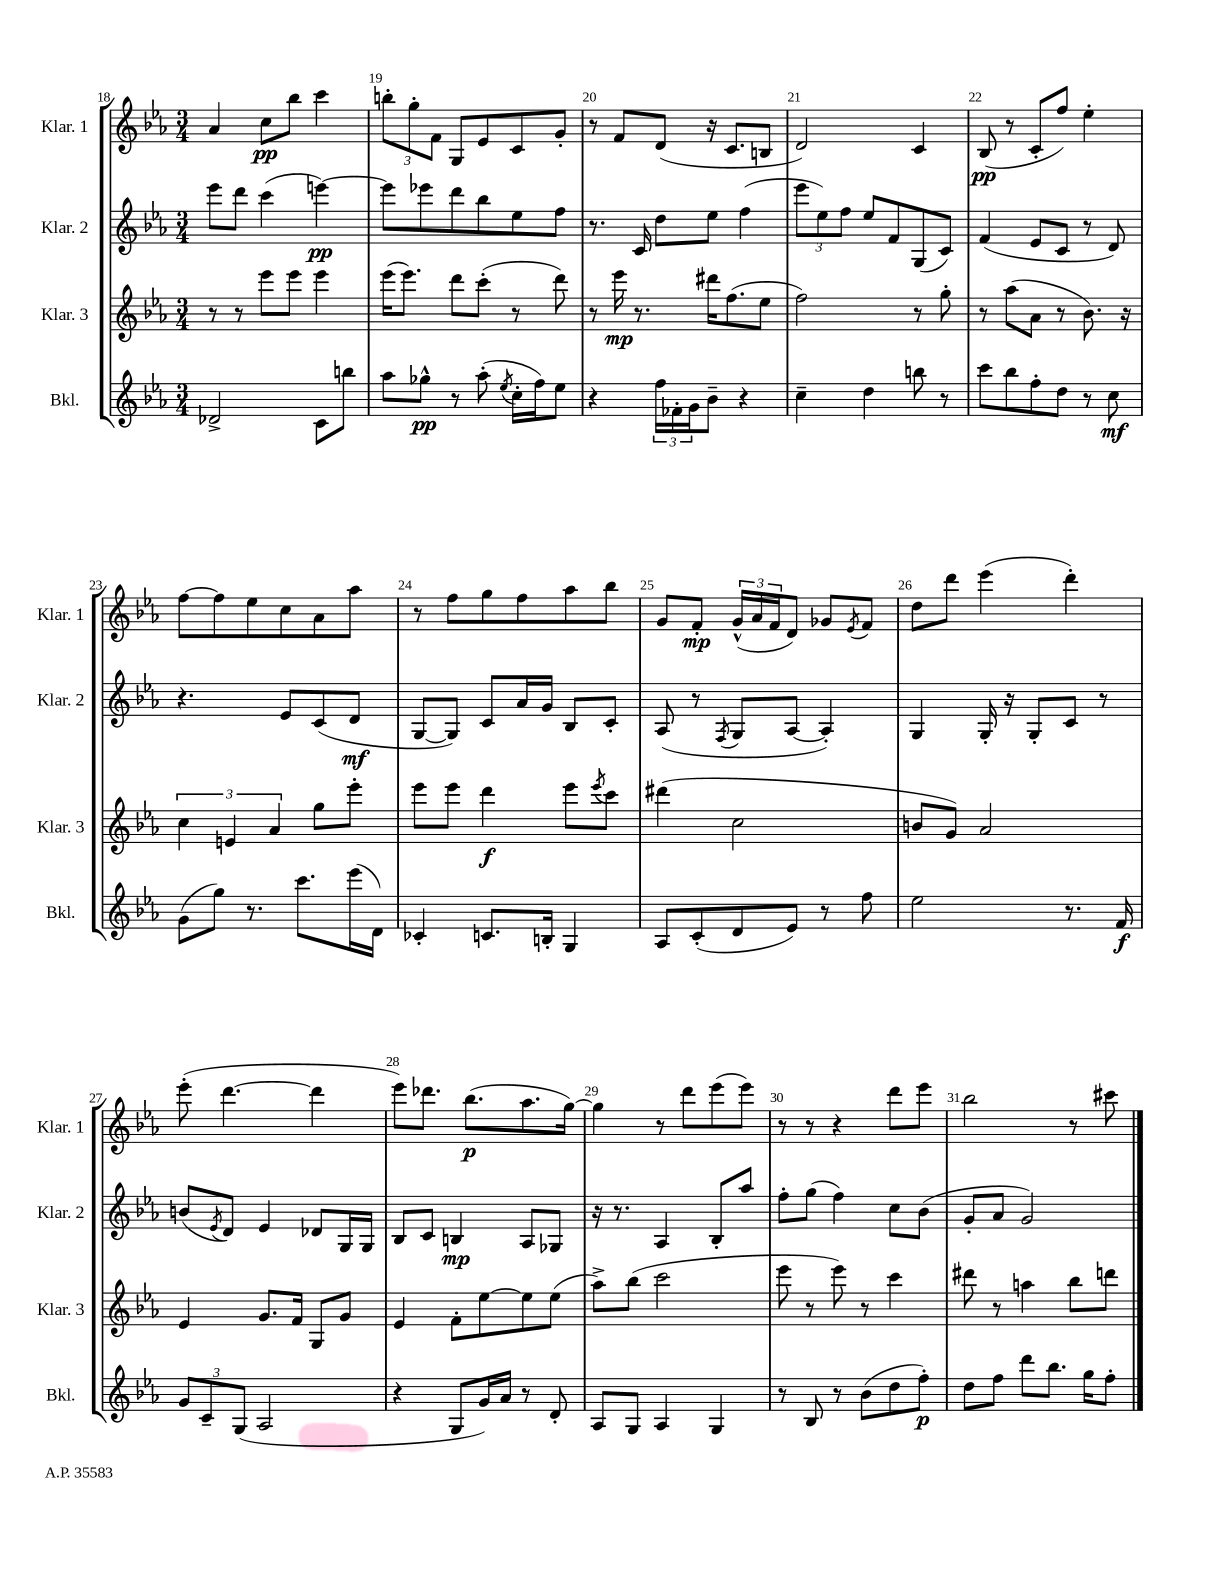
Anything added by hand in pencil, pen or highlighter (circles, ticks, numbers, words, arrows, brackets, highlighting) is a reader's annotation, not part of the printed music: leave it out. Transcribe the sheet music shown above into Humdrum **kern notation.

**kern	**dynam	**kern	**dynam	**kern	**dynam	**kern	**dynam
*part4	*part4	*part3	*part3	*part2	*part2	*part1	*part1
*staff4	*staff4	*staff3	*staff3	*staff2	*staff2	*staff1	*staff1
*I"Bkl.	*	*I"Klar. 3	*	*I"Klar. 2	*	*I"Klar. 1	*
*I'Bkl.	*	*I'Klar. 3	*	*I'Klar. 2	*	*I'Klar. 1	*
*clefG2	*	*clefG2	*	*clefG2	*	*clefG2	*
*k[b-e-a-]	*	*k[b-e-a-]	*	*k[b-e-a-]	*	*k[b-e-a-]	*
*M3/4	*	*M3/4	*	*M3/4	*	*M3/4	*
=18	=18	=18	=18	=18	=18	=18	=18
2d-X^/	.	8r	.	8eee-\L	.	4a-/	.
.	.	8r	.	8ddd\J	.	.	.
.	.	8eee-\L	.	(4ccc\	.	8cc\L	pp
.	.	8eee-\J	.	.	.	8bb-\J	.
8c\L	.	4eee-\	.	[4eeen\)	pp	4ccc\	.
8bbn\J	.	.	.	.	.	.	.
=19	=19	=19	=19	=19	=19	=19	=19
8aa-\L	.	(16eee-\KL	.	8eee\L]	.	12bbn'\L	.
.	.	8.eee-\J)	.	.	.	.	.
.	.	.	.	.	.	12gg'\	.
8gg-X^^\J	pp	.	.	8eee-X\	.	.	.
.	.	.	.	.	.	12f\J	.
8r	.	8ddd\L	.	8ddd\	.	8G/L	.
(8aa-'\	.	(8ccc'\J	.	8bb-\	.	8e-/	.
8qee-/	.	.	.	.	.	.	.
16cc'\LL	.	8r	.	8ee-\	.	8c/	.
16ff\J)	.	.	.	.	.	.	.
8ee-\J	.	8ddd\)	.	8ff\J	.	8g'/J	.
=20	=20	=20	=20	=20	=20	=20	=20
4r	.	8r	.	8.r	.	8r	.
.	.	16eee-\	mp	.	.	8f/L	.
.	.	8.r	.	16c/	.	.	.
24ff\LL	.	.	.	8dd\L	.	(8d/J	.
24f-X'\	.	.	.	.	.	.	.
24g\J	.	.	.	.	.	.	.
8b-~\J	.	16ddd#X\KL	.	8ee-\J	.	16r	.
.	.	(8.ff\	.	.	.	8.c/L	.
4r	.	.	.	(4ff\	.	.	.
.	.	8ee-\J	.	.	.	8Bn/J	.
=21	=21	=21	=21	=21	=21	=21	=21
4cc~\	.	2ff\)	.	12eee-\L	.	2d/)	.
.	.	.	.	12ee-\)	.	.	.
.	.	.	.	12ff\J	.	.	.
4dd\	.	.	.	8ee-/L	.	.	.
.	.	.	.	8f/	.	.	.
8bbn\	.	8r	.	(8G/	.	4c/	.
8r	.	8gg'\	.	8c/J)	.	.	.
=22	=22	=22	=22	=22	=22	=22	=22
8ccc\L	.	8r	.	(4f/	.	(8B-/	pp
8bb-\	.	(8aa-\L	.	.	.	8r	.
8ff'\	.	8a-\J	.	8e-/L	.	8c'/L	.
8dd\J	.	8r	.	8c/J	.	8ff/J)	.
8r	.	8.b-\)	.	8r	.	4ee-'\	.
8cc\	mf	.	.	8d/)	.	.	.
.	.	16r	.	.	.	.	.
!!LO:LB:g=z
=23	=23	=23	=23	=23	=23	=23	=23
(8g\L	.	6cc\	.	4.r	.	[8ff\L	.
8gg\J)	.	.	.	.	.	8ff\]	.
.	.	6en/	.	.	.	.	.
8.r	.	.	.	.	.	8ee-\	.
.	.	6a-/	.	.	.	.	.
.	.	.	.	8e-/L	.	8cc\	.
8.ccc\L	.	.	.	.	.	.	.
.	.	8gg\L	.	(8c/	.	8a-\	.
(16eee-\L	.	8eee-'\J	.	8d/J	mf	8aa-\J	.
16d\JJ)	.	.	.	.	.	.	.
=24	=24	=24	=24	=24	=24	=24	=24
4c-X'/	.	8eee-\L	.	[8G/L	.	8r	.
.	.	8eee-\J	.	8G/J])	.	8ff\L	.
8.cn/L	.	4ddd\	f	8c/L	.	8gg\	.
.	.	.	.	16a-/L	.	8ff\	.
16Bn'/Jk	.	.	.	16g/JJ	.	.	.
4G/	.	8eee-\L	.	8B-/L	.	8aa-\	.
.	.	8qeee-/	.	.	.	.	.
.	.	8ccc\J	.	8c'/J	.	8bb-\J	.
=25	=25	=25	=25	=25	=25	=25	=25
8A-/L	.	(4ddd#X\	.	(8A-/	.	8g/L	.
(8c'/	.	.	.	8r	.	8f'/J	mp
.	.	.	.	8qF/	.	.	.
8d/	.	2cc\	.	8G/L	.	(24g^^/LL	.
.	.	.	.	.	.	24a-/	.
.	.	.	.	.	.	24f/J	.
8e-/J)	.	.	.	[8A-/J	.	8d/J)	.
8r	.	.	.	4A-'/])	.	8g-X/L	.
.	.	.	.	.	.	8qe-/	.
8ff\	.	.	.	.	.	8f/J	.
=26	=26	=26	=26	=26	=26	=26	=26
2ee-\	.	8bn/L	.	4G/	.	8dd\L	.
.	.	8g/J)	.	.	.	8ddd\J	.
.	.	2a-/	.	16G'/	.	(4eee-\	.
.	.	.	.	16r	.	.	.
.	.	.	.	8G'/L	.	.	.
8.r	.	.	.	8c/J	.	4ddd'\)	.
.	.	.	.	8r	.	.	.
16f/	f	.	.	.	.	.	.
!!LO:LB:g=z
=27	=27	=27	=27	=27	=27	=27	=27
12g/L	.	4e-/	.	(8bn/L	.	(8eee-'\	.
12c~/	.	.	.	.	.	.	.
.	.	.	.	8qe-/	.	.	.
.	.	.	.	8d/J)	.	[4.ddd\	.
(12G/J	.	.	.	.	.	.	.
2A-/	.	8.g/L	.	4e-/	.	.	.
.	.	16f/Jk	.	.	.	.	.
.	.	8G/L	.	8d-X/L	.	4ddd\]	.
.	.	8g/J	.	16G/L	.	.	.
.	.	.	.	16G/JJ	.	.	.
=28	=28	=28	=28	=28	=28	=28	=28
4r	.	4e-/	.	8B-/L	.	8eee-\L)	.
.	.	.	.	8c/J	.	8.ddd-X\J	.
8G/L	.	8f'\L	.	4Bn/	mp	.	.
.	.	.	.	.	.	(8.bb-\L	p
16g/L)	.	[8ee-\	.	.	.	.	.
16a-/JJ	.	.	.	.	.	.	.
8r	.	8ee-\]	.	8A-/L	.	8.aa-\	.
8d'/	.	(8ee-\J	.	8G-X/J	.	.	.
.	.	.	.	.	.	[16gg\Jk)	.
=29	=29	=29	=29	=29	=29	=29	=29
8A-/L	.	8aa-^\L)	.	16r	.	4gg\]	.
.	.	.	.	8.r	.	.	.
8G/J	.	(8bb-\J	.	.	.	.	.
4A-/	.	2ccc\	.	4A-/	.	8r	.
.	.	.	.	.	.	8ddd\L	.
4G/	.	.	.	8B-'/L	.	(8eee-\	.
.	.	.	.	8aa-/J	.	8eee-\J)	.
=30	=30	=30	=30	=30	=30	=30	=30
8r	.	8eee-\	.	8ff'\L	.	8r	.
8B-/	.	8r	.	(8gg\J	.	8r	.
8r	.	8eee-\)	.	4ff\)	.	4r	.
(8b-\L	.	8r	.	.	.	.	.
8dd\	.	4ccc\	.	8cc\L	.	8ddd\L	.
8ff'\J)	p	.	.	(8b-\J	.	8eee-\J	.
=31	=31	=31	=31	=31	=31	=31	=31
8dd\L	.	8ddd#X\	.	8g'/L	.	2bb-\	.
8ff\J	.	8r	.	8a-/J	.	.	.
8ddd\L	.	4aan\	.	2g/)	.	.	.
8.bb-\J	.	.	.	.	.	.	.
.	.	8bb-\L	.	.	.	8r	.
16gg\KL	.	.	.	.	.	.	.
8ff'\J	.	8dddn\J	.	.	.	8ccc#X\	.
==	==	==	==	==	==	==	==
*-	*-	*-	*-	*-	*-	*-	*-
